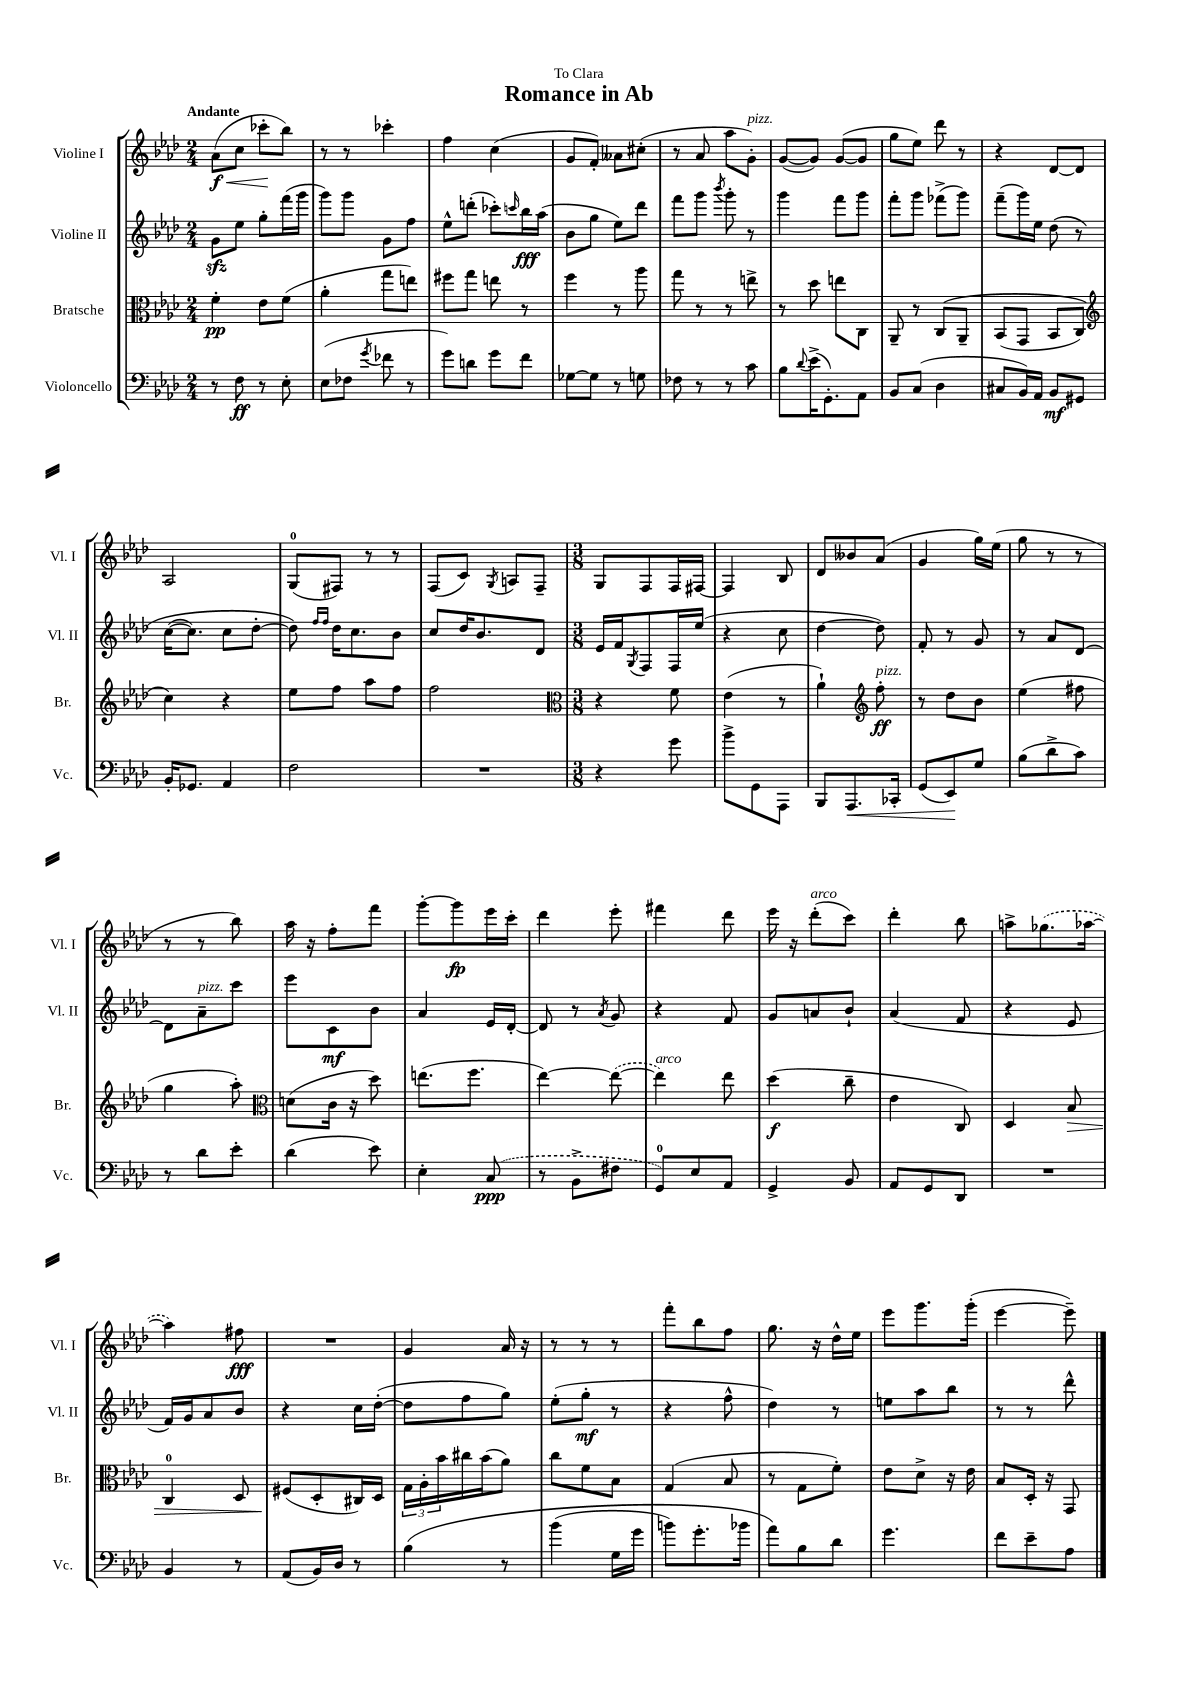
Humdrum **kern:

**kern	**kern	**kern	**kern
*staff4	*staff3	*staff2	*staff1
*clefF4	*clefC3	*clefG2	*clefG2
*k[b-e-a-d-]	*k[b-e-a-d-]	*k[b-e-a-d-]	*k[b-e-a-d-]
*M2/4	*M2/4	*M2/4	*M2/4
8r	4f'\	8g\L	(8a-\L
8F\	.	8ee-\J	8cc\J
8r	8e-\L	8gg'\L	8ccc-'\L
8E-'\	(8f\J	(16fff\L	8bb-\J)
.	.	16ggg\JJ	.
=	=	=	=
(8E-\L	4a-'\	8ggg\L)	8r
8F-\J	.	8ggg\J	8r
8qg/	.	.	.
8f-\	8gg\L	8g\L	4ccc-'\
8r	8ee\J)	8ff\J	.
=	=	=	=
8g\L)	8ff#\L	8ee-^^\L	4ff\
8d\J	8gg\J	(8ddd'\J	.
8g\L	8ee\	8ccc-'\L)	(4cc\
.	.	16qqccc/	.
8f\J	8r	16bb-\L	.
.	.	(16aa-\JJ	.
=	=	=	=
[8G-\L	4ff\	8b-\L	8g/L
8G-\]J	.	8gg\J	8f'/J)
8r	8r	8ee-\L)	8a--\L
8G\	8aa-\	8ddd-\J	(8cc#'\J
=	=	=	=
8F-\	8gg\	8fff\L	8r
8r	8r	8ggg\J	8a-/
.	.	8qbbb-/	.
8r	8r	8ggg'\	8aa-\L
8c\	8ee^\	8r	8g'\J)
=	=	=	=
8B-\L	8r	4ggg\	([8g/L
8qqd-/	.	.	.
(16e-^\K	8dd-\	.	8g/]J)
8.GG'\)	.	.	.
.	8ee\L	8fff\L	([8g/L
8AA-\J	8C\J	8ggg\J	8g/]J
=	=	=	=
8BB-/L	8AA-~/	8fff'\L	8gg\L
(8C/J	8r	8ggg\J	8ee-\J)
4D-\	&(8C/L	(8fff-^\L	8ddd-\
.	8AA-~/J	8ggg\J)	8r
=	=	=	=
8C#/L	(8BB-/L	(8fff~\L	4r
16BB-/L)	8GG/J	16ggg\L)	.
16AA-/JJ	.	16ee-\JJ	.
8BB-/L	8BB-/L	&(8dd-\	[8d-/L
8GG#/J	8C/J)	8r	8d-/]J
=	=	=	=
*	*clefG2	*	*
16BB-'/LK	4cc\&)	([16cc\LK	2A-/
8.GG-/J	.	8.cc\]J)	.
4AA-/	4r	8cc\L	.
.	.	[8dd-'\J	.
=	=	=	=
2F\	8ee-\L	8dd-\]&)	(8G/L
.	.	16qqff/LL	.
.	.	16qqff/JJ	.
.	8ff\J	16dd-\LK	8F#/J)
.	.	8.cc\	.
.	8aa-\L	.	8r
.	8ff\J	8b-\J	8r
=	=	=	=
2r	2ff\	8cc/L	(8F/L
.	.	16dd-/K	8c/J)
.	.	8.b-/	.
.	.	.	8qG/
.	.	.	8A/L
.	.	8d-/J	8F~/J
=	=	=	=
*	*clefC3	*	*
*M3/8	*M3/8	*M3/8	*M3/8
4r	4r	16e-/LL	8G/L
.	.	16f/J	.
.	.	8qG/	.
.	.	8F/	8F/
8g\	8f\	16F/L	16F/L
.	.	(16ee-/JJ	[16F#/JJ
=	=	=	=
8b-^\L	(4e-\	4r	4F#/]
8GG\	.	.	.
8AAA-\J	8r	8cc\	8B-/
=	=	=	=
8BBB-/L	4a-`\)	[4dd-\	8d-/L
8.AAA-/	.	.	8b--/
*	*clefG2	*	*
.	8ff'\	8dd-\])	(8a-/J
16CC-'/Jk	.	.	.
=	=	=	=
(8GG/L	8r	8f'/	4g/
8EE-/)	8dd-\L	8r	.
8G/J	8b-\J	8g/	16gg\LL)
.	.	.	(16ee-\JJ
=	=	=	=
(8B-\L	(4ee-\	8r	8gg\
8d-^\	.	8a-/L	8r
8c\J)	8ff#\	[8d-/J	8r
=	=	=	=
8r	4gg\	8d-\]L	8r
8d-\L	.	8a-~\	8r
8e-'\J	8aa-'\)	8ccc\J	8bb-\)
=	=	=	=
*	*clefC3	*	*
(4d-\	(8d\L	8eee-\L	16aa-\
.	.	.	16r
.	16c\Jk	8c\	8ff'\L
.	16r	.	.
8e-\)	8dd-\)	8b-\J	8fff\J
=	=	=	=
4E-'\	(8.ee\L	4a-/	[8ggg'\L
.	.	.	8ggg\]
.	8.ff\J	.	.
(8C/	.	16e-/LL	16eee-\L
.	.	[16d-'/JJ	16ccc'\JJ
=	=	=	=
8r	[4ee-\)	8d-/]	4ddd-\
8BB-^\L	.	8r	.
.	.	8qa-/	.
8F#\J	(8ee-\_	8g/	8eee-'\
=	=	=	=
8GG/L)	4ee-\])	4r	4fff#\
8E-/	.	.	.
8AA-/J	8ee-\	8f/	8ddd-\
=	=	=	=
4GG^/	(4dd-\	8g/L	16eee-\
.	.	.	16r
.	.	8a/	(8ddd-'\L
8BB-/	8cc~\	8b-`/J	8ccc\J)
=	=	=	=
8AA-/L	4e-\	(4a-/	4ddd-'\
8GG/	.	.	.
8DD-/J	8C/)	8f/	8bb-\
=	=	=	=
4.r	4D-/	4r	8aa^\L
.	.	.	(8.gg-\
.	8B-/	8e-/	.
.	.	.	[16aa-\Jk
=	=	=	=
4BB-/	4C/	16f/LL)	4aa-\])
.	.	16g/J	.
.	.	8a-/	.
8r	8D-/	8b-/J	8ff#\
=	=	=	=
(8AA-/L	(8F#/L	4r	4.r
16BB-/L)	8D-'/	.	.
16D-/JJ	.	.	.
8r	16C#/L)	16cc\LL	.
.	16D-/JJ	([16dd-'\JJ	.
=	=	=	=
&(4B-\	24G\LL	8dd-\]L	4g/
.	24A-'\	.	.
.	24b-\	.	.
.	16cc#\	8ff\	.
.	(16b-\J	.	.
8r	8a-\J)	8gg\J)	16a-/
.	.	.	16r
=	=	=	=
(4b-\	8cc\L	(8ee-'\L	8r
.	8f\	8gg'\J	8r
16G\LL	8B-\J	8r	8r
16g\JJ	.	.	.
=	=	=	=
8b\L)	(4G/	4r	8fff'\L
8.g'\	.	.	8bb-\
.	8B-/	8ff^^\	8ff\J
16b-\Jk	.	.	.
=	=	=	=
8a-\L&)	8r	4dd-\)	8.gg\
8B-\	8G\L	.	.
.	.	.	16r
8d-\J	8f'\J)	8r	16dd-^^\LL
.	.	.	16ee-\JJ
=	=	=	=
4.g\	8e-\L	8ee\L	8eee-\L
.	8d-^\J	8aa-\	8.ggg\
.	16r	8bb-\J	.
.	16e-\	.	(16ggg'\Jk
=	=	=	=
8f\L	8B-/L	8r	[4eee-\
8e-~\	16D-'/Jk	8r	.
.	16r	.	.
8A-\J	8GG/	8ddd-^^\	8eee-~\])
==	==	==	==
*-	*-	*-	*-
